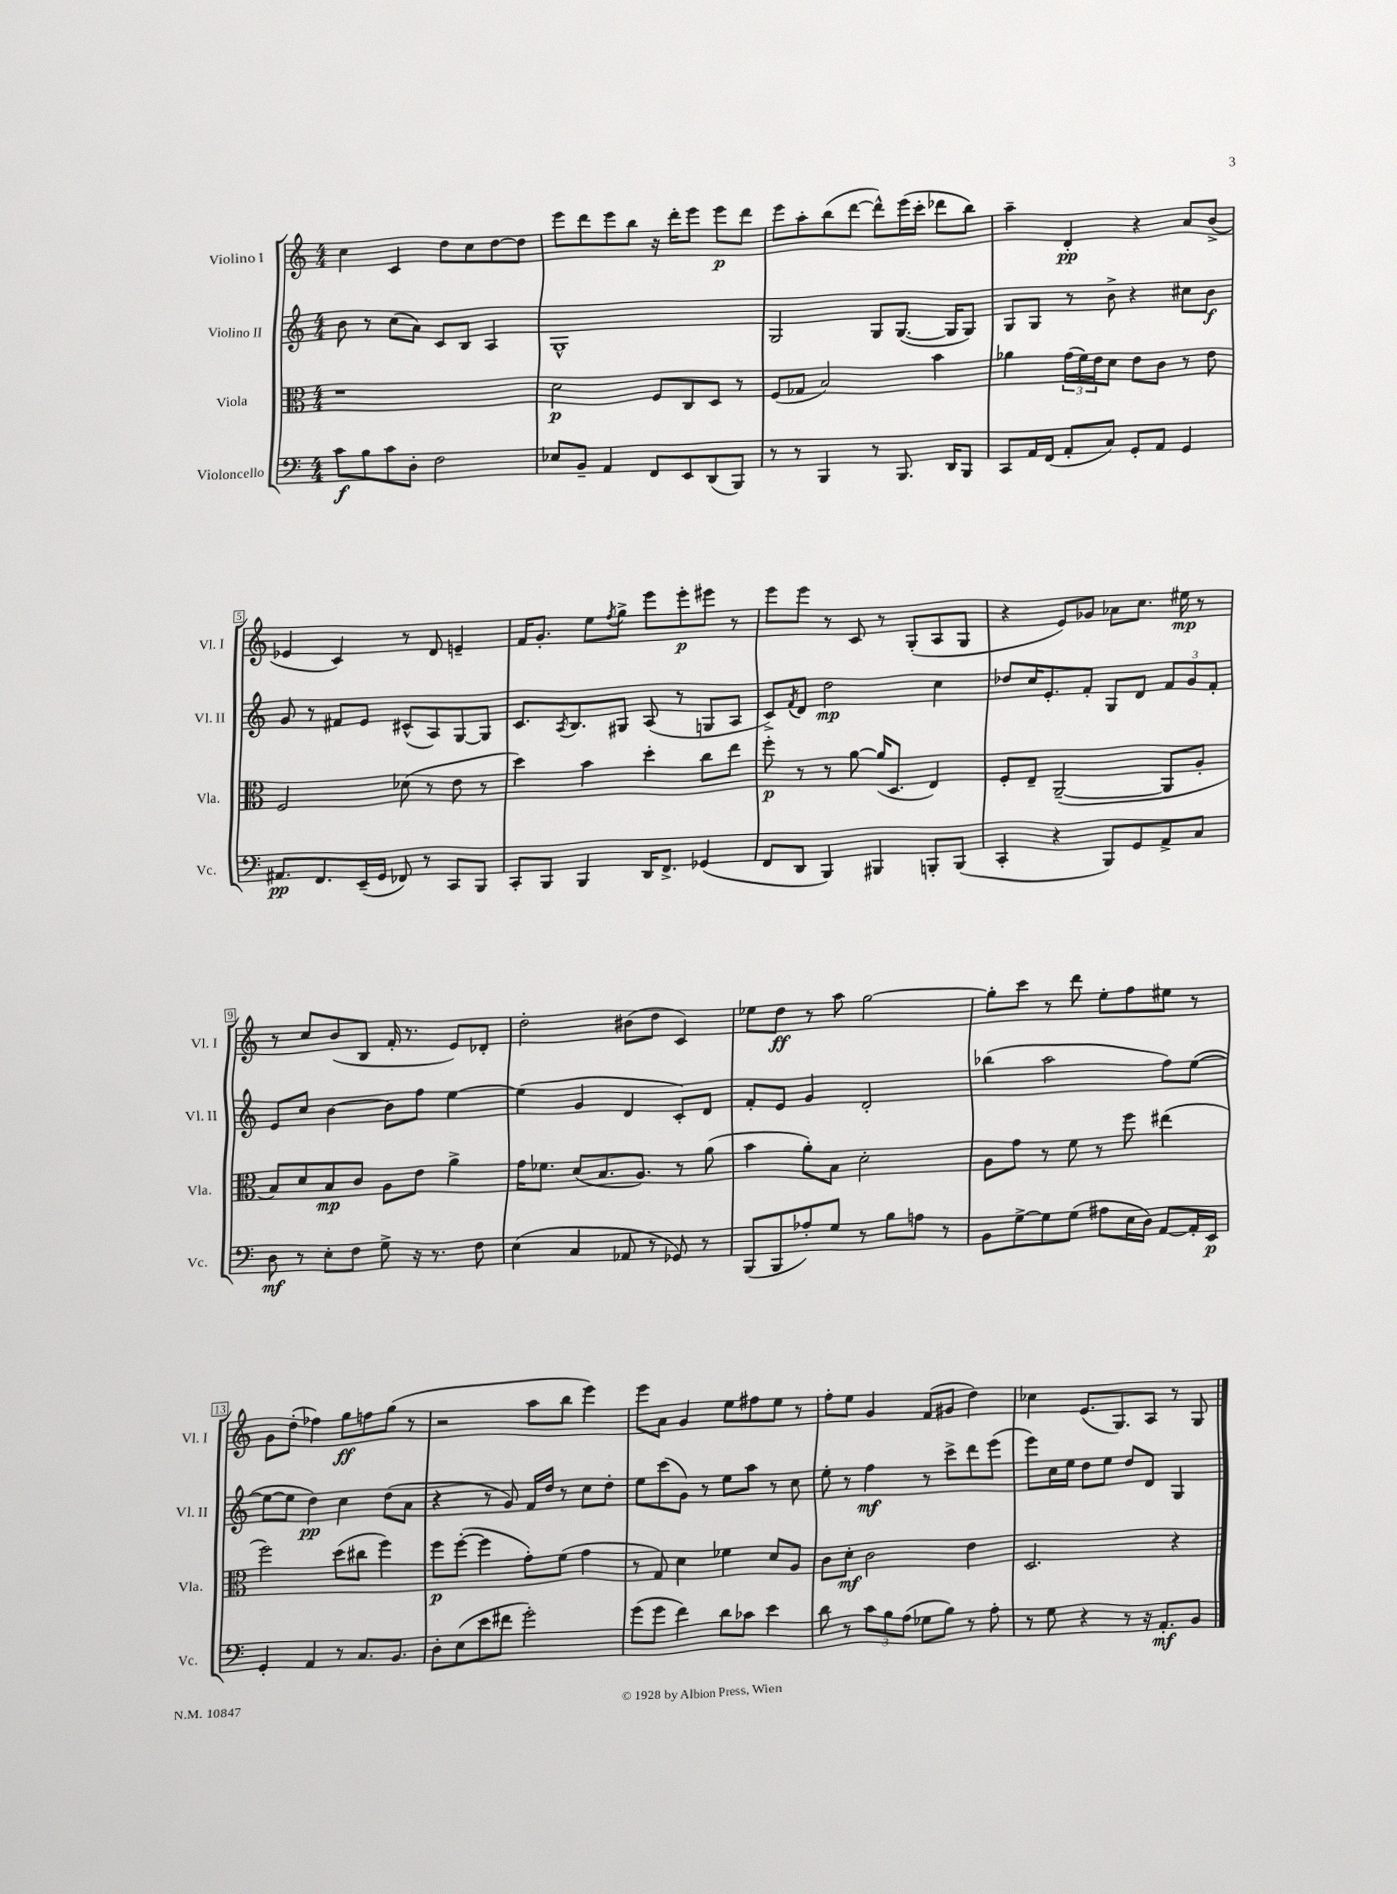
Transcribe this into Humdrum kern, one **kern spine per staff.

**kern	**dynam	**kern	**dynam	**kern	**dynam	**kern	**dynam
*part4	*part4	*part3	*part3	*part2	*part2	*part1	*part1
*staff4	*staff4	*staff3	*staff3	*staff2	*staff2	*staff1	*staff1
*I"Violoncello	*	*I"Viola	*	*I"Violino II	*	*I"Violino I	*
*I'Vc.	*	*I'Vla.	*	*I'Vl. II	*	*I'Vl. I	*
*clefF4	*	*clefC3	*	*clefG2	*	*clefG2	*
*k[]	*	*k[]	*	*k[]	*	*k[]	*
*M4/4	*	*M4/4	*	*M4/4	*	*M4/4	*
=1	=1	=1	=1	=1	=1	=1	=1
8c\L	f	1r	.	8b\	.	4cc\	.
8B\	.	.	.	8r	.	.	.
8c\	.	.	.	(8cc\L	.	4c/	.
8D'\J	.	.	.	8a\J)	.	.	.
2F\	.	.	.	8c/L	.	8dd\L	.
.	.	.	.	8B/J	.	8cc\	.
.	.	.	.	4A/	.	[8dd\	.
.	.	.	.	.	.	8dd\J]	.
=2	=2	=2	=2	=2	=2	=2	=2
8E-X/L	.	2d\	p	1G^^	.	8eee\L	.
8BB~/J	.	.	.	.	.	8ddd\	.
4AA/	.	.	.	.	.	8eee\	.
.	.	.	.	.	.	8bb\J	.
8FF/L	.	8F/L	.	.	.	16r	.
.	.	.	.	.	.	16ddd'\KL	.
8EE/	.	8C/	.	.	.	8eee\J	.
(8DD/	.	8D/J	.	.	.	8eee\L	p
8BBB/J)	.	8r	.	.	.	8ddd\J	.
=3	=3	=3	=3	=3	=3	=3	=3
8r	.	(8F/L	.	2G/	.	8eee\L	.
8r	.	8G-X/J	.	.	.	8aa'\	.
4BBB/	.	2B/)	.	.	.	(8bb\	.
.	.	.	.	.	.	[8ddd\J	.
8r	.	.	.	8G/L	.	8ddd^^\L])	.
8.BBB/	.	.	.	([8.G/J	.	(16eee\L	.
.	.	.	.	.	.	16ccc'\JJ	.
.	.	4b\	.	.	.	8ddd-X\L	.
16DD/KL	.	.	.	16G/KL]	.	.	.
8BBB/J	.	.	.	8G/J)	.	8bb\J)	.
=4	=4	=4	=4	=4	=4	=4	=4
8CC/L	.	4a-X\	.	8G/L	.	4aa~\	.
16AA/L	.	.	.	8G/J	.	.	.
(16FF/JJ	.	.	.	.	.	.	.
8AA'/L	.	(24g\LL	.	8r	.	4d'/	pp
.	.	24f\)	.	.	.	.	.
.	.	24e\J	.	.	.	.	.
8C/J)	.	8d\J	.	8b^\	.	.	.
8GG'/L	.	8e\L	.	4r	.	4r	.
8AA/J	.	8c\J	.	.	.	.	.
4GG/	.	8r	.	8cc#X\L	.	8a/L	.
.	.	8e\	.	8b\J	f	(8b^/J	.
!!LO:LB:g=z
=5	=5	=5	=5	=5	=5	=5	=5
8.AA#X/L	pp	2F/	.	8g/	.	4e-X/	.
.	.	.	.	8r	.	.	.
8.FF/	.	.	.	.	.	.	.
.	.	.	.	8f#X/L	.	4c/)	.
(16EE~/L	.	.	.	8e/J	.	.	.
16GG/JJ	.	.	.	.	.	.	.
8FF-X/)	.	(8d-X\	.	(8c#X^^/L	.	8r	.
8r	.	8r	.	8A/)	.	8d/	.
8CC/L	.	8e\	.	[8G/	.	4en~/	.
8BBB/J	.	8r	.	8G/J]	.	.	.
=6	=6	=6	=6	=6	=6	=6	=6
8CC'/L	.	4dd\)	.	8.c/L	.	16f/KL	.
.	.	.	.	.	.	8.g'/J	.
8BBB/J	.	.	.	.	.	.	.
.	.	.	.	8qA/	.	.	.
.	.	.	.	8.B/	.	.	.
4BBB/	.	4b\	.	.	.	8ee\L	.
.	.	.	.	.	.	8qff/	.
.	.	.	.	8G#X/J	.	8gg^\J	.
16DD/KL	.	4dd'\	.	(8A/	.	8eee\L	.
8.FF^/J	.	.	.	.	.	.	.
.	.	.	.	8r	.	8eee'\	p
(4GG-X/	.	8cc\L	.	8Gn/L	.	8eee#X\J	.
.	.	8ee\J	.	8A/J	.	8r	.
=7	=7	=7	=7	=7	=7	=7	=7
8FF/L	.	8ff'\	p	8c^/L)	.	8eee\L	.
.	.	.	.	8qf/	.	.	.
8DD/J	.	8r	.	8d/J	.	8eee\J	.
4BBB/)	.	8r	.	2dd\	mp	8r	.
.	.	[8a\	.	.	.	8c/	.
4BBB#X/	.	(16a/KL]	.	.	.	8r	.
.	.	8.D/J	.	.	.	.	.
.	.	.	.	.	.	(8G'/L	.
8BBBn'/L	.	4E/)	.	4cc\	.	8A/	.
(8BBB/J	.	.	.	.	.	8G/J	.
=8	=8	=8	=8	=8	=8	=8	=8
4CC'/	.	8F'/L	.	8dd-X/L	.	4r	.
.	.	8E~/J	.	16cc/K	.	.	.
.	.	.	.	8.e'/	.	.	.
4r	.	([2AA~/	.	.	.	8e/L)	.
.	.	.	.	8f'/J	.	8g-X/J	.
8BBB/L)	.	.	.	8G/L	.	8a-X\L	.
8GG/	.	.	.	8d/J	.	8.cc\J	.
8AA^/	.	8AA/L]	.	12f/L	.	.	.
.	.	.	.	.	.	16ee#X\	mp
.	.	.	.	12g/	.	.	.
8C/J	.	8A'/J	.	.	.	8r	.
.	.	.	.	12f'/J	.	.	.
!!LO:LB:g=z
=9	=9	=9	=9	=9	=9	=9	=9
8D\	mf	8B/L)	.	8e/L	.	8r	.
8r	.	8d/	.	8cc/J	.	8cc/L	.
8E'\L	.	8B/	mp	[4b\	.	(8b/	.
8F\J	.	8c/J	.	.	.	8B/J	.
8G^\	.	8A\L	.	8b\L]	.	16f'/	.
.	.	.	.	.	.	8.r	.
16r	.	8e\J	.	8ff\J	.	.	.
8.r	.	.	.	.	.	.	.
.	.	4a^\	.	[4ee\	.	8e/L)	.
8F\	.	.	.	.	.	8d-X'/J	.
=10	=10	=10	=10	=10	=10	=10	=10
(4E\	.	16g\KL	.	(4ee\]	.	2dd'\	.
.	.	8.f-X\J	.	.	.	.	.
4C/	.	(8d/L	.	4g/	.	.	.
.	.	8.B/	.	.	.	.	.
8AA-X/	.	.	.	4d/	.	(8b#X\L	.
.	.	8.A/J)	.	.	.	.	.
8r	.	.	.	.	.	8dd\J	.
8GG-X/)	.	8r	.	8c'/L)	.	4c/)	.
8r	.	(8a\	.	8d/J	.	.	.
=11	=11	=11	=11	=11	=11	=11	=11
(8BBB/L	.	4b\	.	8f'/L	.	8ee-X\L	.
8BBB/	.	.	.	8e/J	.	8dd\J	ff
8A-X'/)	.	8a'\L)	.	4g/	.	8r	.
8G/J	.	8B\J	.	.	.	8aa\	.
8r	.	2d'\	.	2d'/	.	[2gg\	.
8B\L	.	.	.	.	.	.	.
8An\J	.	.	.	.	.	.	.
8r	.	.	.	.	.	.	.
=12	=12	=12	=12	=12	=12	=12	=12
8BB\L	.	8A\L	.	(4bb-X\	.	8gg'\L]	.
[8G^\	.	8g\J	.	.	.	8ccc\J	.
8G\]	.	8r	.	2aa\	.	8r	.
(8G\J	.	8f\	.	.	.	8ddd\	.
8A#X\L	.	8r	.	.	.	8ee'\L	.
16E\L	.	8ff\	.	.	.	8ff\	.
16D\JJ)	.	.	.	.	.	.	.
[8AA/L	.	(4ee#X\	.	8ff\L)	.	8ee#X\J	.
16AA'/L]	.	.	.	([8ee\J	.	8r	.
16EE/JJ	p	.	.	.	.	.	.
!!LO:LB:g=z
=13	=13	=13	=13	=13	=13	=13	=13
4GG'/	.	2ff\)	.	8ee\L_	.	8g\L	.
.	.	.	.	8ee\J]	.	(8dd'\J	.
4AA/	.	.	.	4dd\)	pp	4ff-X\)	.
8r	.	(8dd\L	.	4cc\	.	8gg\L	ff
8.C/L	.	8cc#X\J	.	.	.	8ffn\	.
.	.	4ff\)	.	(8dd\L	.	(8gg\J	.
8.BB/J	.	.	.	.	.	.	.
.	.	.	.	8a\J	.	8r	.
=14	=14	=14	=14	=14	=14	=14	=14
8D'\L	.	8ff\L	p	4r	.	2r	.
(8E\	.	([8ff'\J	.	.	.	.	.
8e\	.	4ff\]	.	8r	.	.	.
8f#X\J	.	.	.	8g/)	.	.	.
2g'\)	.	8g'\L)	.	16f/LL	.	8aa\L	.
.	.	.	.	16dd/JJ	.	.	.
.	.	(8f\J	.	8r	.	8bb\J	.
.	.	4g\	.	8cc\L	.	4eee\)	.
.	.	.	.	8dd'\J	.	.	.
=15	=15	=15	=15	=15	=15	=15	=15
(8g\L	.	8r	.	8ee\L	.	8eee\L	.
8g\J	.	8G/)	.	(8ccc\	.	8a\J	.
4f\)	.	4d\	.	8g\J)	.	4g/	.
.	.	.	.	8r	.	.	.
8d\L	.	4f-X\	.	8ee\L	.	8ee\L	.
8c-X\J	.	.	.	8aa\J	.	8ff#X\	.
4e\	.	8d/L	.	8r	.	8ee\J	.
.	.	8A/J	.	8cc\	.	8r	.
=16	=16	=16	=16	=16	=16	=16	=16
8d\	.	8c\L	.	8ee'\	.	8ff'\L	.
8r	.	8d'\J	mf	8r	.	8ee\J	.
12c\L	.	2c\	.	4ff\	mf	4g/	.
12B\	.	.	.	.	.	.	.
(12A\J	.	.	.	.	.	.	.
8G-X\L	.	.	.	8r	.	(8f/L	.
8B\J)	.	.	.	8ccc^\L	.	8g#X/J	.
8r	.	4e\	.	8ddd\	.	4dd\)	.
8A'\	.	.	.	(8eee\J	.	.	.
=17	=17	=17	=17	=17	=17	=17	=17
8r	.	2.D/	.	8eee\L)	.	4cc-X\	.
8G\	.	.	.	16cc\L	.	.	.
.	.	.	.	16ee\JJ	.	.	.
4r	.	.	.	8dd\L	.	(8.e/L	.
.	.	.	.	8ee\J	.	.	.
.	.	.	.	.	.	8.G/)	.
8r	.	.	.	8dd/L	.	.	.
16r	.	.	.	8d/J	.	8A/J	.
8.AA'/L	mf	.	.	.	.	.	.
.	.	4r	.	4G/	.	8r	.
8BB/J	.	.	.	.	.	8G/	.
==	==	==	==	==	==	==	==
*-	*-	*-	*-	*-	*-	*-	*-
